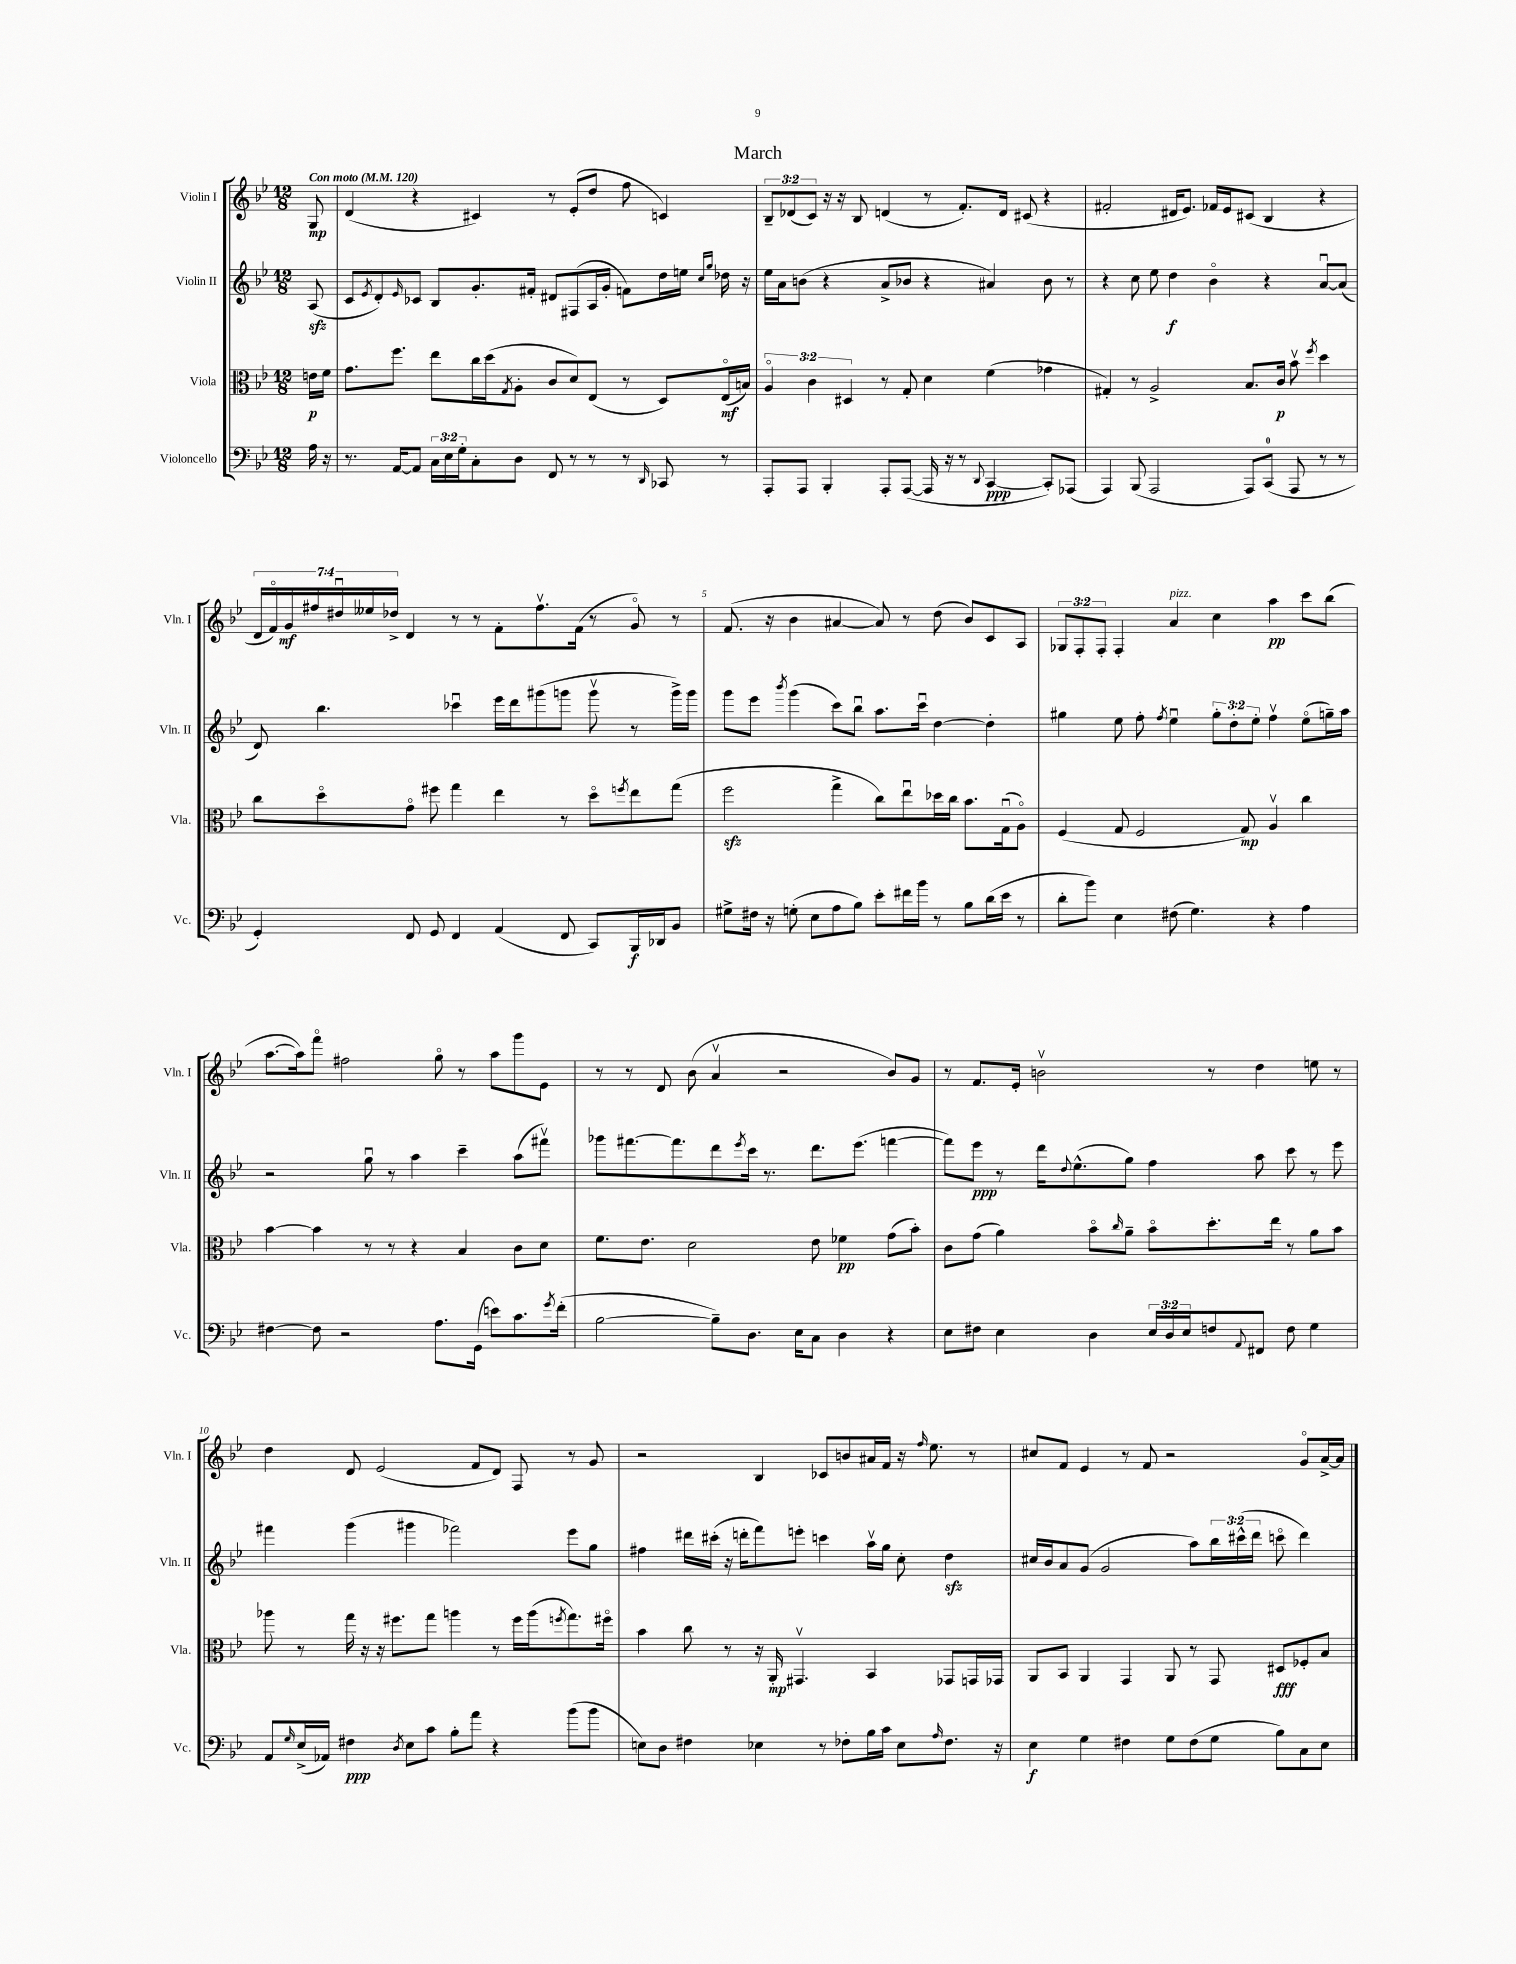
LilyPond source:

\header { title = "March" }
<<
\new StaffGroup <<
\new Staff = "s0" \with { instrumentName = "Violin I" shortInstrumentName = "Vln. I" } {
    \clef treble \key bes \major \numericTimeSignature \time 12/8 \override Staff.TupletNumber.text = #tuplet-number::calc-fraction-text \partial 8 \tempo "Con moto" 4 = 120
    g8\mp |
    d'4( r4 cis'4) r8 ees'8-.( d''8 f''8 c'4) |
    \tuplet 3/2 { bes8-- des'8( c'8) } r16 r16 bes8 d'4( r8 f'8.-.) d'16 cis'8( r4 |
    fis'2-. dis'16 ees'8.) fes'16 ees'16 cis'8( bes4 r4 |
    \tuplet 7/4 { d'16 f'16\flageolet) g'16\mf fis''16 dis''16\downbow eeses''16 des''16-> } d'4 r8 r8 f'8-. fis''8.\upbow f'16( r8 g'8\flageolet) r8 |
    f'8.( r16 bes'4 ais'4~ ais'8) r8 d''8( bes'8) c'8 a8 |
    \tuplet 3/2 { ges8 f8-. f8-. } f4-. a'4^\markup { \italic "pizz." } c''4 a''4\pp c'''8 bes''8( |
    a''8.~ a''16) f'''8\flageolet fis''2 g''8\flageolet r8 a''8 g'''8 ees'8 |
    r8 r8 d'8 bes'8( a'4\upbow r2 bes'8) g'8 |
    r8 f'8. ees'16-. b'2\upbow r8 d''4 e''8 r8 |
    d''4 d'8 ees'2( f'8 d'8) f8 r8 g'8 |
    r2 bes4 ces'8 b'8 ais'16 f'16 r16 \grace { f''16 } ees''8. r8 |
    cis''8 f'8 ees'4 r8 f'8 r2 g'8\flageolet a'16~-> a'16 \bar "|." |
}
\new Staff = "s1" \with { instrumentName = "Violin II" shortInstrumentName = "Vln. II" } {
    \clef treble \key bes \major \numericTimeSignature \time 12/8 \override Staff.TupletNumber.text = #tuplet-number::calc-fraction-text \partial 8
    a8\sfz( |
    c'8 \acciaccatura { ees'8 } d'8-.) \grace { ees'16 } ces'8 bes8 g'8.-. fis'16-. dis'8 fis8( a16 g'16-. f'8) d''16 e''16 \grace { c''16 g''16 } des''16 r16 |
    ees''16 a'16 b'8( r4 a'8-> bes'8 r4 ais'4) bes'8 r8 |
    r4 c''8 ees''8 d''4\f bes'4\flageolet r4 a'8~\downbow a'8( |
    d'8) bes''4. ces'''4\downbow ees'''16 d'''16 gis'''8( g'''8 g'''8\upbow r8 g'''16->) g'''16 |
    g'''8 ees'''8 \acciaccatura { bes'''8 } g'''4( c'''8) bes''8\downbow a''8. c'''16\downbow d''4~ d''4-. |
    gis''4 ees''8 f''8-. \acciaccatura { f''8 } ees''4\downbow \tuplet 3/2 { gis''8-. d''8-. ees''8-. } f''4\upbow ees''8\flageolet( g''16--) a''16 |
    r2 g''8\downbow r8 a''4 c'''4-- a''8( fis'''8\upbow) |
    ges'''8 fis'''8.~ fis'''8. d'''8 \acciaccatura { ees'''8 } c'''16 r8. d'''8. ees'''8.( f'''4~ |
    f'''8) ees'''8\ppp r8 d'''16 \appoggiatura { d''8 } ees''8.-^( g''8) f''4 a''8 c'''8 r8 ees'''8 |
    fis'''4 g'''4( gis'''4 fes'''2) ees'''8 g''8 |
    fis''4 dis'''16 cis'''16-.( r16 d'''16-. f'''8) e'''8-. c'''4 a''16\upbow g''16 c''8-. d''4\sfz |
    cis''16 bes'16 a'8 g'8( g'2 a''8) \tuplet 3/2 { bes''16 cis'''16-^( d'''16 } c'''8\flageolet d'''4) \bar "|." |
}
\new Staff = "s2" \with { instrumentName = "Viola" shortInstrumentName = "Vla." } {
    \clef alto \key bes \major \numericTimeSignature \time 12/8 \override Staff.TupletNumber.text = #tuplet-number::calc-fraction-text \partial 8
    e'16\p f'16 |
    g'8. f''8. ees''8 c''16 d''16( \acciaccatura { g8 } a8-. c'8 d'8) ees8( r8 d8) ees16\flageolet\mf( b16) |
    \tuplet 3/2 { a4\flageolet c'4 dis4 } r8 g8-. d'4 f'4( ges'4 |
    gis4-.) r8 a2-> bes8. c'16\p bes'8\upbow \acciaccatura { f''8 } d''4 |
    c''8 d''8\flageolet g'8\flageolet fis''8 g''4 ees''4 r8 d''8\flageolet \acciaccatura { f''8 } ees''8 g''8( |
    f''2\sfz g''4-> c''8) ees''8\downbow des''16 c''16 bes'8. g16\downbow( a8\flageolet) |
    f4( g8 f2 g8\mp) a4\upbow c''4 |
    bes'4~ bes'4 r8 r8 r4 bes4 c'8 d'8 |
    f'8. ees'8. d'2 ees'8 fes'4\pp g'8( bes'8-.) |
    c'8 g'8( a'4) bes'8\flageolet \grace { c''16 } a'8-- bes'8\flageolet d''8.-. ees''16 r8 a'8 bes'8 |
    aes''8 r8 g''16 r16 r16 fis''8. g''8 a''4 r8 fis''16 a''16( \acciaccatura { f''8 } g''8.) fis''16\flageolet |
    bes'4 c''8 r8 r16 a,16-.\mp gis,4.\upbow bes,4 ges,8 g,16 ges,16 |
    a,8 bes,8 a,4 g,4 a,8 r8 g,8 dis8\fff fes8-. bes8 \bar "|." |
}
\new Staff = "s3" \with { instrumentName = "Violoncello" shortInstrumentName = "Vc." } {
    \clef bass \key bes \major \numericTimeSignature \time 12/8 \override Staff.TupletNumber.text = #tuplet-number::calc-fraction-text \partial 8
    a16 r16 |
    r8. a,16~ a,8 \tuplet 3/2 { c16 ees16 g16-. } c8-. d8 f,8 r8 r8 r8 \grace { d,16 } ces,8 r8 |
    a,,8-. a,,8 bes,,4-. a,,8-. a,,8~( a,,16 r16 r8 \appoggiatura { d,8 } c,4~\ppp c,8-.) aes,,8( |
    a,,4) bes,,8( a,,2 a,,8) c,8-0( a,,8 r8 r8 |
    g,4-.) f,8 g,8 f,4 a,4( f,8 c,8) bes,,16\f des,16 bes,8 |
    gis8-> fis16 r16 g8-.( ees8 a8 bes8) ees'8-. fis'16 bes'16 r8 bes8 d'16( ees'16 r8 |
    d'8-. bes'8) ees4 fis8( g4.) r4 a4 |
    fis4~ fis8 r2 a8. g,16( e'8) c'8. \acciaccatura { g'8 } f'16-.( |
    bes2~ bes8--) d8. ees16 c8 d4 r4 |
    ees8 fis8 ees4 d4 \tuplet 3/2 { ees16 d16 ees16 } f8 \appoggiatura { a,8 } fis,8 f8 g4 |
    a,8 \grace { g16 } ees16->( aes,16) fis4\ppp \acciaccatura { d8 } ees8 c'8 bes8-. a'8 r4 bes'8( bes'8 |
    e8) d8 fis4 ees4 r8 fes8-. bes16 c'16 ees8 \grace { a16 } fes8. r16 |
    ees4\f g4 fis4 g8 fis8( g8 bes8) c8 ees8 \bar "|." |
}
>>
>>
\layout { \context { \Score \override BarNumber.break-visibility = ##(#f #t #t) barNumberVisibility = #(every-nth-bar-number-visible 5) } }
